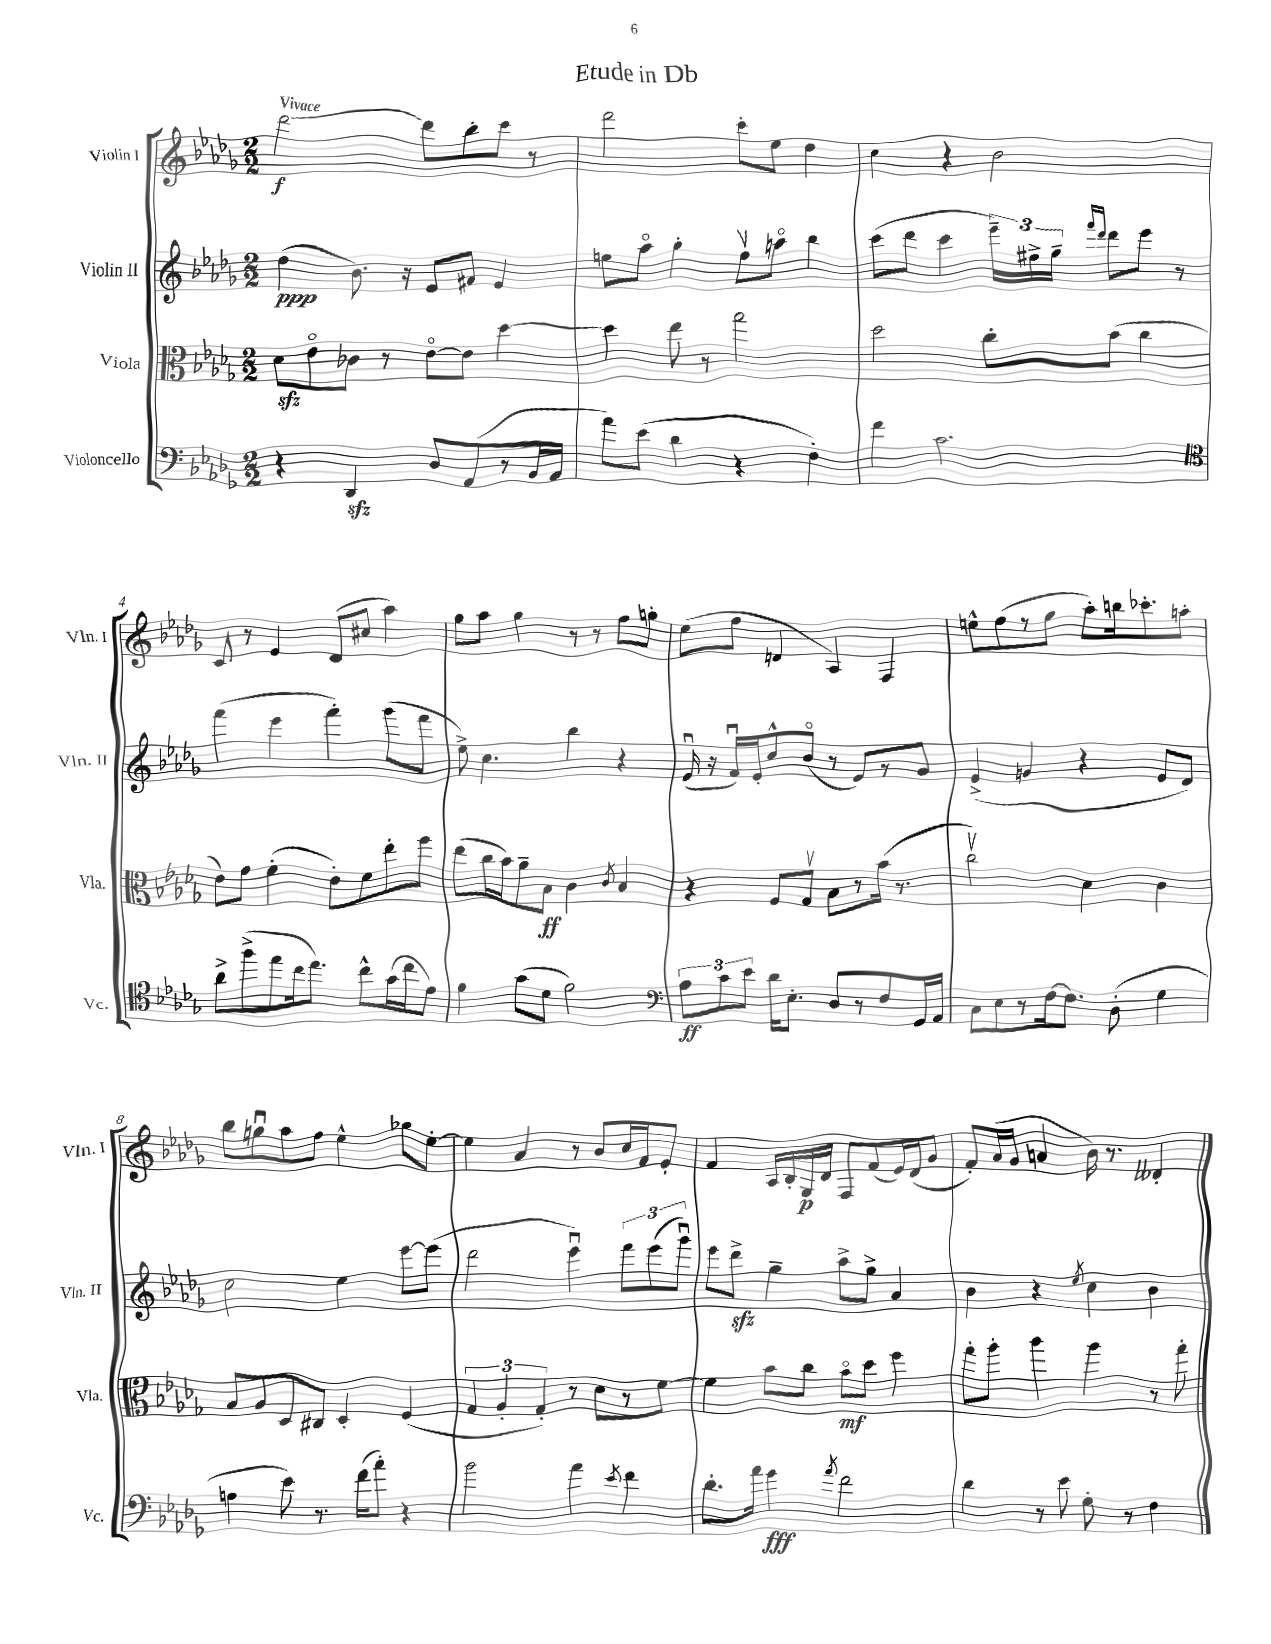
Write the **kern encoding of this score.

**kern	**kern	**kern	**kern
*staff4	*staff3	*staff2	*staff1
*clefF4	*clefC3	*clefG2	*clefG2
*k[b-e-a-d-g-]	*k[b-e-a-d-g-]	*k[b-e-a-d-g-]	*k[b-e-a-d-g-]
*M2/2	*M2/2	*M2/2	*M2/2
4r	8d-	(4dd-	[2ddd-
.	8e-o	.	.
4DD-	8c-	8.b-)	.
.	8r	.	.
.	.	16r	.
8D-	[8e-o	8e-	8ddd-]
(8AA-	8e-]	8f#	8bb-'
8r	[4dd-	4e-	8ccc
16BB-	.	.	8r
16AA-	.	.	.
=	=	=	=
8a-)	4dd-]	8ee	2ddd-
(8e-	.	8aa-o	.
4d-	8ee-	4gg-'	.
.	8r	.	.
4r	2gg-	8ffv	8ccc'
.	.	8aao	8ee-
4F')	.	4bb-	4dd-
=	=	=	=
4f	2dd-	(8ccc	4cc
.	.	8ddd-	.
2.c	.	4ccc	4r
.	8cc'	24eee-~)	2b-
.	.	24ff#^	.
.	.	24gg-~	.
.	.	16qqfff	.
.	.	16qqddd-	.
.	(8b-	8ddd-	.
.	4cc	8eee-	.
.	.	8r	.
=	=	=	=
*clefC4	*	*	*
8a-^	8e-)	(4fff	8c
(8ff^	8g-	.	8r
8ee-	(4f'	4eee-	4e-
16cc	.	.	.
8.ee-)	.	.	.
.	8e-')	4fff')	(8d-
8cc^^	8f	.	8cc#
(16g-	8ee-'	(8ggg-	4aa-)
16cc	.	.	.
8e-)	8ff	8fff	.
=	=	=	=
4f	(8ee-	8ee-^)	8gg-
.	16cc	4.cc	8aa-
.	16b-)	.	.
(8g-	8a-~	.	4gg-
8d-	8B-	.	.
2f)	4c	4bb-	8r
.	.	.	8r
.	8qc	.	.
.	4B-	4r	8ff
.	.	.	8gg'
=	=	=	=
*clefF4	*	*	*
12A-	4r	(16e-u	(8ee-
.	.	16r	.
12c	.	.	.
.	.	16fu)	8ff
12e-	.	.	.
.	.	16e-'	.
16d-	8F	8cc^^	4d
8.E-'	.	.	.
.	8G-v	(8b-o	.
8D-	8B-	8r	4A-)
8r	8r	8e-)	.
8F	(16b-	8r	4F
.	8.r	.	.
16GG-	.	8g-	.
16AA-	.	.	.
=	=	=	=
8C	2ccv)	(4e-^	8ee^^
8E-	.	.	(8ff
8r	.	4g	8r
[16F	.	.	8gg-
8.F]	.	.	.
.	4d-	4r	8aa-')
(8D-'	.	.	16bb
.	.	.	8.ccc-'
4G-	4c	8e-	.
.	.	8d-)	8aa'
=	=	=	=
4A	8B-	2cc	8bb-
.	8A-	.	8ggu
8e-)	8D-	.	8aa-
8.r	8C#	.	8ff
.	4D-'	4ee-	4ee-^^
(16f	.	.	.
8a-')	.	.	.
4r	(4F	[8eee-	8gg-
.	.	(8eee-]	[8ee-'
=	=	=	=
2b-	6G-	2ddd-	4ee-]
.	6A-'	.	.
.	.	.	4a-
.	6G-')	.	.
4a-	8r	4eee-u)	8r
.	8d-	.	8b-
8qe-	.	.	.
4f	8r	12fff	16cc
.	.	.	16f
.	.	(12eee-	.
.	[8f	.	8e-'
.	.	12ggg-u)	.
=	=	=	=
8.d-'	4f]	8eee-	4f
.	.	8ddd-^	.
16a-	.	.	.
4g-	8b-	4gg-~	16A-
.	.	.	16B-'
.	8cc	.	16G-
.	.	.	16d-
8qa-	.	.	.
2f	8b-o	8aa-^	8F
.	8dd-	8gg-^	(8f
.	4ff	4a-	16e-)
.	.	.	(16d-
.	.	.	8g-
=	=	=	=
4d-	8gg-'	4b-	8f')
.	8aa-'	.	(16a-
.	.	.	16g-
8r	4aa-	4r	4a
8e-	.	.	.
.	.	8qee-	.
8G-'	4aa-	4cc	16b-)
.	.	.	8.r
8r	.	.	.
4F	8r	4b-	4d--'
.	8gg-'	.	.
==	==	==	==
*-	*-	*-	*-
